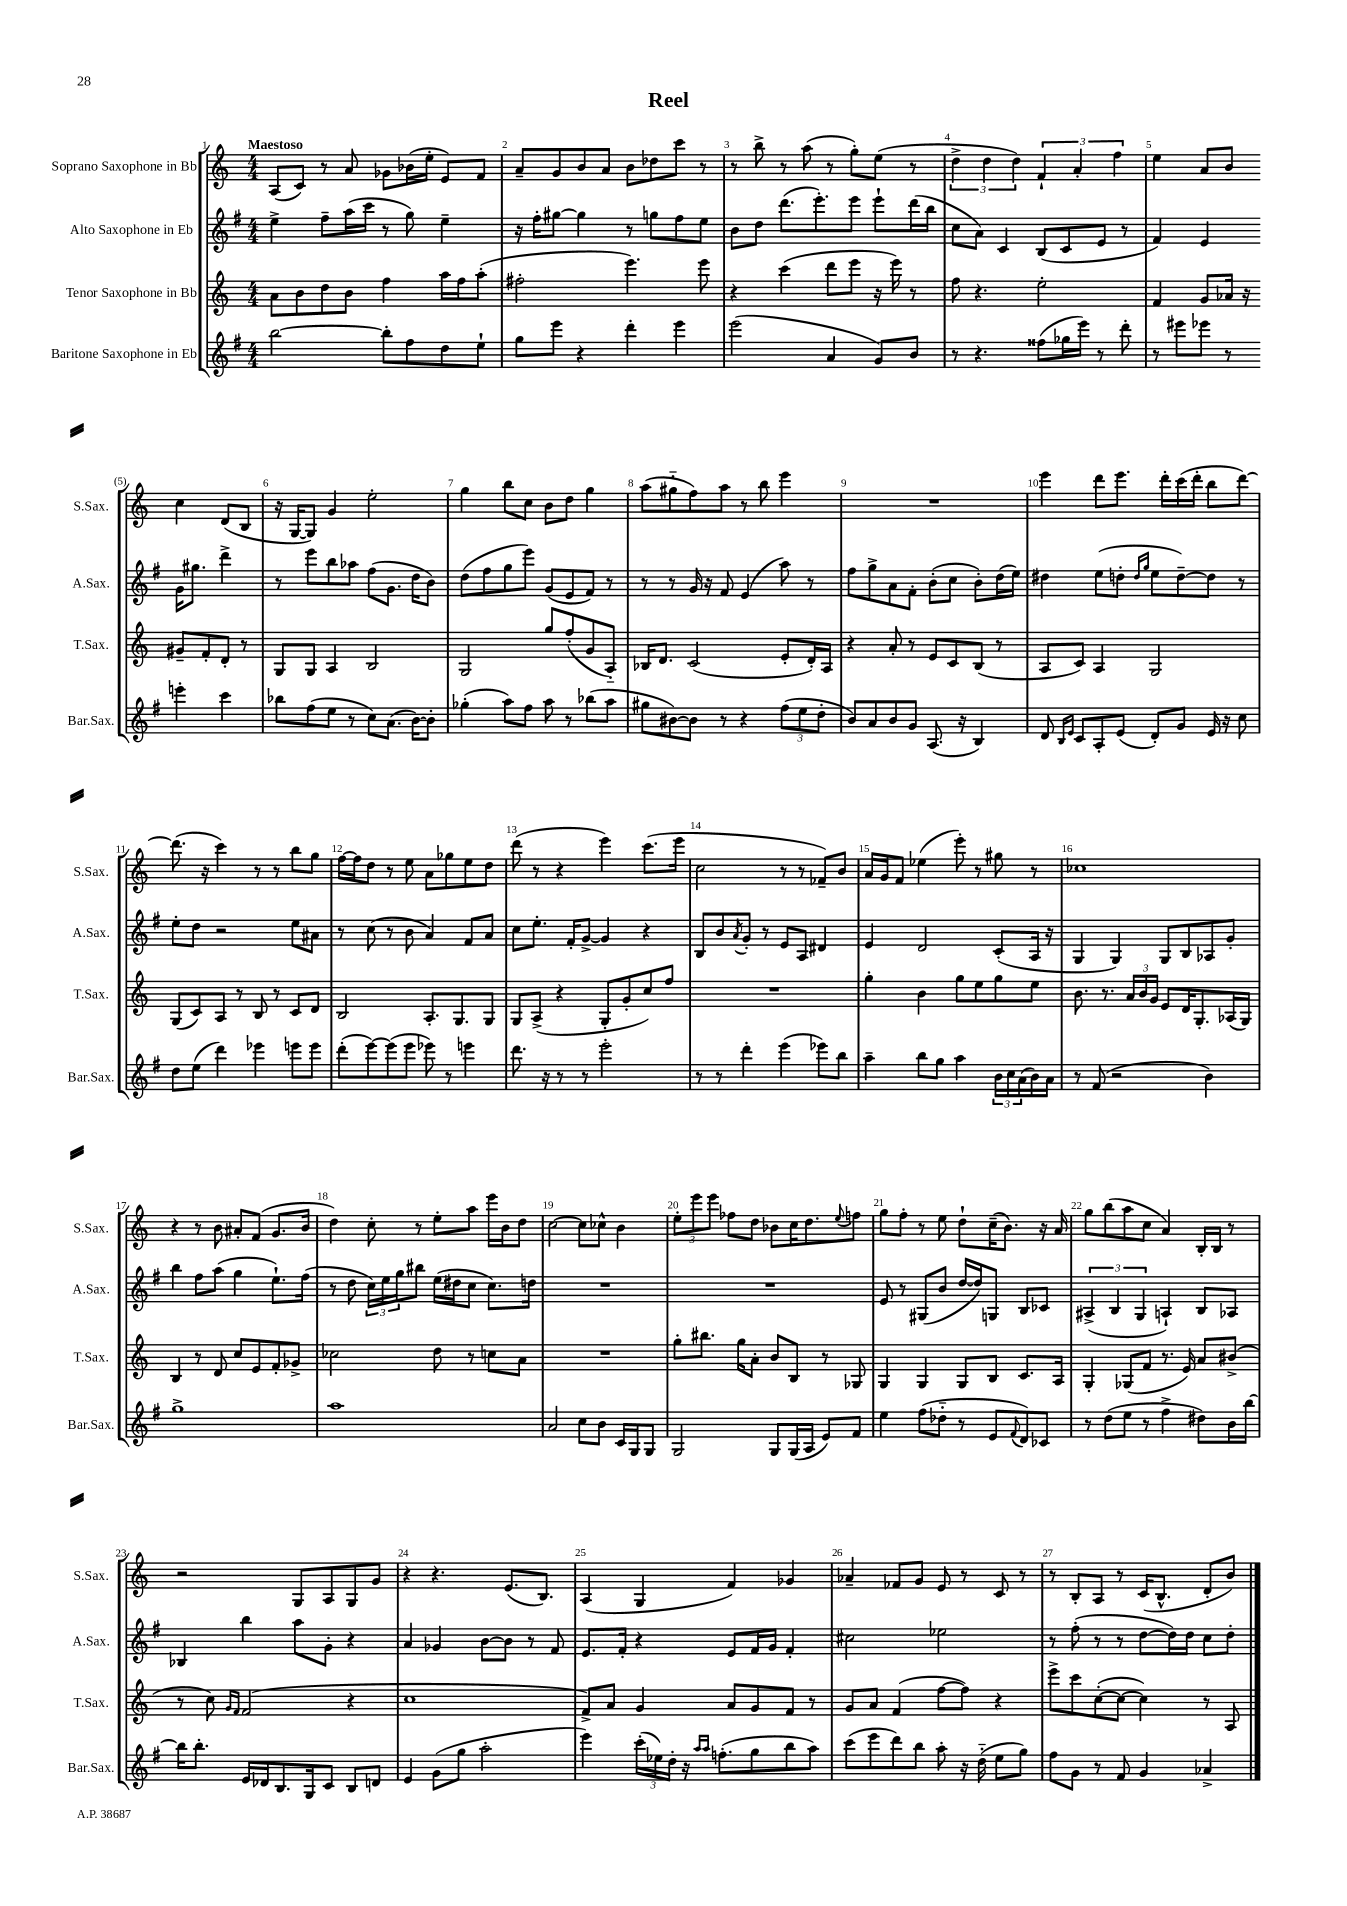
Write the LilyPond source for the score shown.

\header { title = "Reel" }
<<
\new StaffGroup <<
\new Staff = "s0" \with { instrumentName = "Soprano Saxophone in Bb" shortInstrumentName = "S.Sax." } {
    \clef treble \key c \major \numericTimeSignature \time 4/4 \tempo "Maestoso"
    a8( c'8) r8 a'8 ges'8 bes'16( e''16-. e'8) f'8 |
    a'8-- g'8 b'8 a'8 b'8 des''8 c'''8 r8 |
    r8 b''8-> r8 a''8( r8 g''8-.) e''8( r8 |
    \tuplet 3/2 { d''4-> d''4 d''4) } \tuplet 3/2 { f'4-! a'4-. f''4 } |
    e''4 a'8 b'8 c''4 d'8( b8 |
    r16 g16~ g8) g'4 e''2-. |
    g''4 b''8 c''8 b'8 d''8 g''4 |
    a''8( gis''8-_ f''8) a''8 r8 b''8 e'''4 |
    R1 |
    e'''4 d'''8 e'''8. d'''16-. c'''16( d'''16-. b''8 d'''8~) |
    d'''8.( r16 c'''4) r8 r8 b''8 g''8 |
    f''16~ f''16 d''8 r8 e''8 a'8 ges''8 e''8 d''8 |
    d'''8( r8 r4 e'''4) c'''8.( e'''16 |
    c''2 r8 r8 fes'8--) b'8 |
    a'16 g'16 f'8 ees''4( e'''8-.) r8 gis''8 r8 |
    ces''1 |
    r4 r8 b'8 ais'8-. f'8( g'8. b'16 |
    d''4) c''8-. r8 e''8-. a''8 e'''16 b'16 d''8 |
    c''2~ c''8 ces''8-^ b'4 |
    \tuplet 3/2 { e''8-. e'''8 e'''8 } fes''8 d''8 bes'8 c''16 d''8. \appoggiatura { e''8 } f''8 |
    g''8 f''8-. r8 e''8 d''8-! c''16--( b'8.) r16 a'16 |
    g''8 b''8( a''8 c''8 a'4) b16-. b16 r8 |
    r2 g8 a8 g8 g'8 |
    r4 r4. e'8.( b8.) |
    a4( g4 f'4) ges'4 |
    aes'4-- fes'8 g'8 e'8 r8 c'8 r8 |
    r8 b8-. a8 r8 c'16( b8.-^ d'8-. b'8) \bar "|." |
}
\new Staff = "s1" \with { instrumentName = "Alto Saxophone in Eb" shortInstrumentName = "A.Sax." } {
    \clef treble \key g \major \numericTimeSignature \time 4/4
    e''4-> fis''8-- a''16( c'''16 r8 g''8) e''4-- |
    r16 fis''16-. gis''8~ gis''4 r8 g''8 fis''8 e''8 |
    b'8 d''8 d'''8.( e'''8.-.) e'''8 e'''8-! d'''16( b''16 |
    c''8 a'8) c'4 b8( c'8 e'8 r8 |
    fis'4) e'4 g'16 gis''8. d'''4-> |
    r8 e'''8 b''8 aes''8 fis''8( g'8. d''16 b'8) |
    d''8( fis''8 g''8 e'''8) g'8( e'8 fis'8) r8 |
    r8 r8 g'16 r16 fis'8 e'4( a''8) r8 |
    fis''8 g''8-> a'8 fis'8-. b'8-.( c''8 b'8-.) d''16( e''16) |
    dis''4 e''8( d''8-. \grace { d''16 g''16 } e''8 d''8~--) d''8 r8 |
    e''8-. d''8 r2 e''8 ais'8 |
    r8 c''8( r8 b'8 a'4) fis'8 a'8 |
    c''8 e''8.-. fis'16-. g'8~-> g'4 r4 |
    b8 b'8 \acciaccatura { a'8 } g'8-. r8 e'8 a8 dis'4 |
    e'4 d'2 c'8-.( a16 r16 |
    g4 g4) g8 b8 aes8 g'8-. |
    b''4 fis''8 a''8( g''4 e''8.-!) fis''16( |
    r8 d''8 \tuplet 3/2 { c''16) e''16 g''16 } bis''8 e''16( dis''16 c''8 c''8.) d''16 |
    R1 |
    R1 |
    e'8 r8 gis8( b'8 d''16~ d''16) g8 b8 ces'8 |
    \tuplet 3/2 { ais4->( b4 g4 } a4-!) b8 aes8 |
    bes4 b''4 a''8 g'8-. r4 |
    a'4 ges'4 b'8~ b'8 r8 fis'8 |
    e'8. fis'16-. r4 e'8 fis'16 g'16 fis'4-. |
    cis''2 ees''2 |
    r8 fis''8-.( r8 r8 d''8~ d''16) d''16 c''8 d''8-. \bar "|." |
}
\new Staff = "s2" \with { instrumentName = "Tenor Saxophone in Bb" shortInstrumentName = "T.Sax." } {
    \clef treble \key c \major \numericTimeSignature \time 4/4
    a'8 b'8 d''8 b'8 f''4 a''16 f''16 a''8-.( |
    fis''2-. e'''4.) e'''8 |
    r4 c'''4( d'''8 e'''8 r16 e'''16) r8 |
    f''8 r4. e''2-. |
    f'4 g'8 aes'16 r16 gis'8-- f'8-. d'8-. r8 |
    g8 g8 a4 b2 |
    g2 g''8 f''8-.( g'8 a8-_) |
    bes16 d'8. c'2( e'8-. d'16-.) a16 |
    r4 a'8-. r8 e'8 c'8 b8( r8 |
    a8 c'8) a4 g2 |
    g8( c'8) a8 r8 b8 r8 c'8 d'8 |
    b2 a8.-. g8. g8 |
    g8 a8->( r4 g8-. g'8-. c''8) f''8 |
    R1 |
    g''4-. b'4 g''8 e''8 g''8 e''8 |
    b'8. r8. \tuplet 3/2 { a'16 b'16 g'16 } e'8 d'16 g8.-. aes16( g16) |
    b4 r8 d'8 c''8 e'8 f'8-. ges'8-> |
    ces''2 d''8 r8 c''8 a'8 |
    R1 |
    g''8-. bis''8. g''16 a'8-. b'8 b8 r8 ges8 |
    g4 g4 g8 b8 c'8. a16 |
    g4-. ges8( f'8 r8. e'16) a'8 bis'8->( |
    r8 c''8) \grace { g'16 f'16 } f'2( r4 |
    c''1 |
    f'8->) a'8 g'4 a'8 g'8 f'8 r8 |
    g'8 a'8 f'4( f''8~ f''8) r4 |
    e'''8-> c'''8 c''8~-.( c''8~ c''4) r8 a8 \bar "|." |
}
\new Staff = "s3" \with { instrumentName = "Baritone Saxophone in Eb" shortInstrumentName = "Bar.Sax." } {
    \clef treble \key g \major \numericTimeSignature \time 4/4
    b''2~ b''8-. fis''8 d''8 e''8-! |
    g''8 e'''8 r4 d'''4-. e'''4 |
    e'''2( a'4 g'8) b'8 |
    r8 r4. fisis''8( ges''16 e'''16) r8 d'''8-. |
    r8 eis'''8 ees'''8 r8 e'''4-. c'''4 |
    bes''8 fis''8( e''8 r8 c''8) a'8.( b'16~) b'8-. |
    ges''4-.( a''8) fis''8 a''8 r8 bes''8( a''8 |
    gis''8 bis'8~) bis'8 r8 r4 \tuplet 3/2 { fis''8( e''8 d''8-. } |
    b'8) a'8 b'8 g'8 a8.( r16 b4) |
    d'8 \grace { b16 e'16 } c'8 a8-. e'8( d'8-.) g'8 e'16 r16 c''8 |
    d''8 e''8( d'''4) ees'''4 e'''8 e'''8 |
    d'''8-.( e'''8~) e'''8( e'''8 ees'''8) r8 e'''4 |
    d'''8. r16 r8 r8 e'''2-. |
    r8 r8 d'''4-. e'''4( ees'''8) b''8 |
    a''4-- b''8 g''8 a''4 \tuplet 3/2 { b'16 c''16 a'16( } b'16) a'16 |
    r8 fis'8( r2 b'4) |
    g''1-> |
    a''1 |
    a'2 c''8 b'8 c'16 g16 g8 |
    g2 g8 g16( a16 e'8) fis'8 |
    e''4 fis''8( des''8-_ r8 e'8 \appoggiatura { fis'8 } d'8) ces'8 |
    r8 d''8( e''8 r8 fis''4-> dis''8) b'16 b''16~ |
    b''16 b''8.-. e'16 des'16 b8. g16 c'8 b8 d'8 |
    e'4 g'8( g''8 a''2-. |
    e'''4) \tuplet 3/2 { c'''16-.( ees''16) d''16-. } r16 \grace { a''16 a''16 } f''8.-.( g''8 b''8 a''8) |
    c'''8( e'''8 d'''8) b''8 a''8-. r16 d''16-_( e''8 g''8) |
    fis''8 g'8 r8 fis'8 g'4 aes'4-> \bar "|." |
}
>>
>>
\layout { \context { \Score \override BarNumber.break-visibility = ##(#f #t #t) barNumberVisibility = #all-bar-numbers-visible } }
